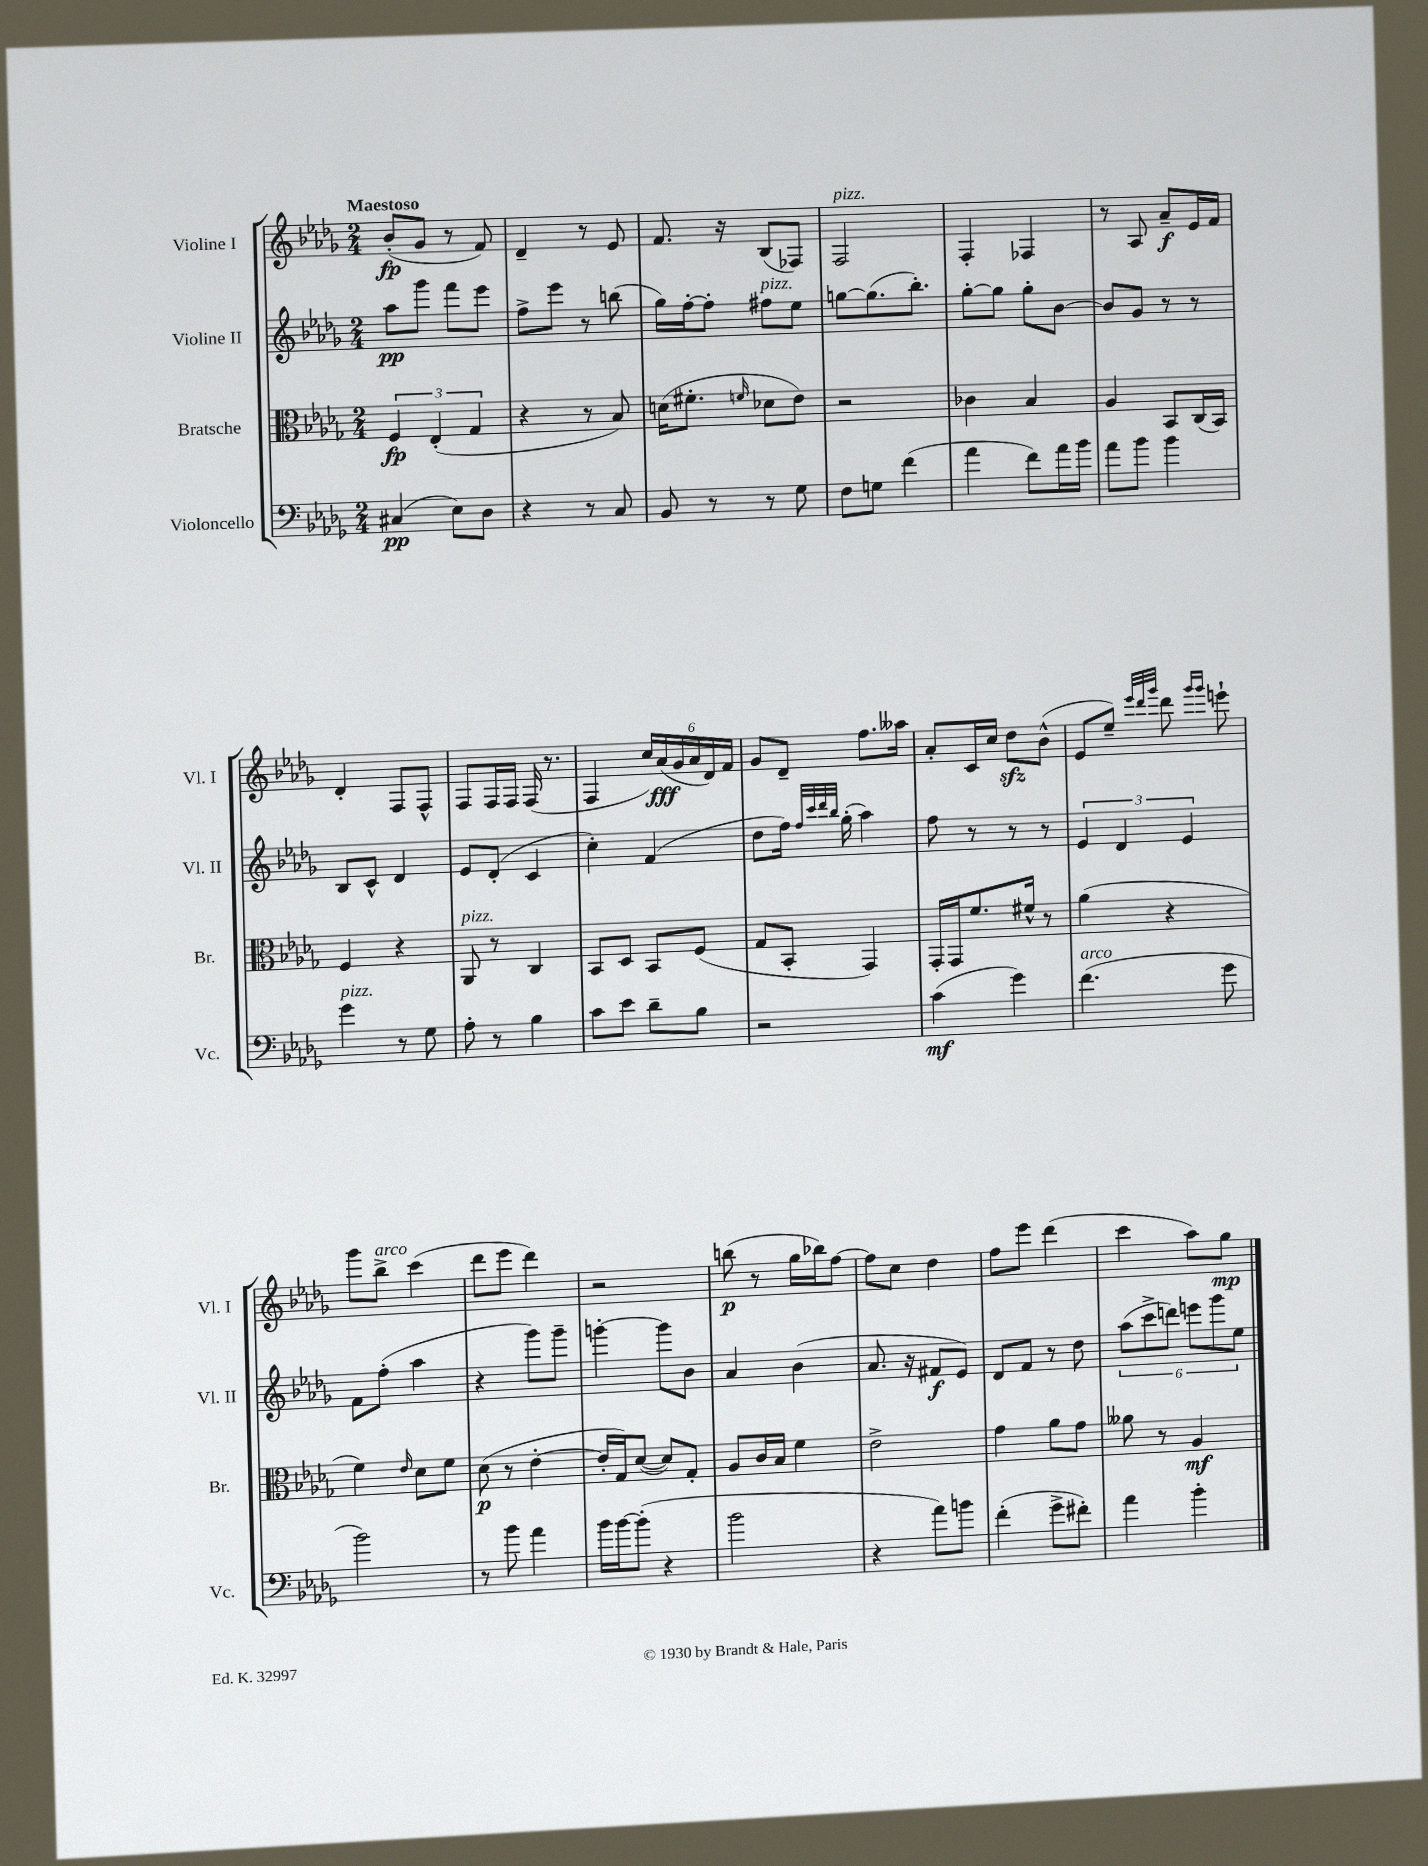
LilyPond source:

<<
\new StaffGroup <<
\new Staff = "s0" \with { instrumentName = "Violine I" shortInstrumentName = "Vl. I" } {
    \clef treble \key des \major \numericTimeSignature \time 2/4 \tempo "Maestoso"
    bes'8-.\fp( ges'8 r8 f'8) |
    des'4-- r8 ees'8 |
    f'8. r16 bes8( fes8) |
    f2^\markup { \italic "pizz." } |
    f4-. fes4 |
    r8 aes8 aes'8--\f ees'16 f'16 |
    des'4-. f8 f8-^ |
    f8 f16 f16 f16( r8. |
    f4 \tuplet 6/4 { c''16) aes'16\fff( ges'16 aes'16 des'16) f'16 } |
    ges'8 des'8-- f''8. aeses''16 |
    aes'8-. c'16 c''16 des''8\sfz bes'8-^( |
    ees'8 ees''8--) \grace { ees'''32 des'''32 ges'''32 } des'''8 \grace { ges'''16 ges'''16 } e'''8-! |
    ges'''8 bes''8->^\markup { \italic "arco" } c'''4( |
    des'''8 ees'''8 des'''4) |
    r2 |
    b''8\p( r8 ges''16 bes''16) f''8~ |
    f''8 c''8 des''4 |
    f''8 ees'''8 des'''4( |
    c'''4 aes''8) ges''8\mp \bar "|." |
}
\new Staff = "s1" \with { instrumentName = "Violine II" shortInstrumentName = "Vl. II" } {
    \clef treble \key des \major \numericTimeSignature \time 2/4
    aes''8\pp ges'''8 f'''8 ees'''8 |
    f''8-> ees'''8 r8 b''8( |
    ges''16) f''16~-. f''8-. fis''8^\markup { \italic "pizz." } ees''8 |
    g''8~ g''8.( bes''8.-.) |
    ges''8~-. ges''8 ges''8-. bes'8~ |
    bes'8 ges'8 r8 r8 |
    bes8 c'8-^ des'4 |
    ees'8 des'8-.( c'4 |
    c''4-.) f'4( |
    des''8 f''16) \grace { f''32 c'''32 des'''32 bes''32 } ges''16-.( aes''4) |
    f''8 r8 r8 r8 |
    \tuplet 3/2 { ees'4 des'4 ees'4 } |
    f'8 f''8-.( aes''4 |
    r4 ges'''8) ges'''8-- |
    g'''4~-. g'''8 bes'8 |
    aes'4 bes'4( |
    aes'8. r16 fis'8\f ees'8) |
    des'8 f'8 r8 des''8 |
    \tuplet 6/4 { aes''8( c'''8-> d'''8) e'''8 ges'''8 ees''8 } \bar "|." |
}
\new Staff = "s2" \with { instrumentName = "Bratsche" shortInstrumentName = "Br." } {
    \clef alto \key des \major \numericTimeSignature \time 2/4
    \tuplet 3/2 { f4\fp ees4-.( ges4 } |
    r4 r8 bes8) |
    d'16( fis'8.-. \grace { f'16 } des'8 ees'8) |
    r2 |
    ces'4 bes4 |
    aes4 bes,8 c16( bes,16) |
    f4 r4 |
    aes,8^\markup { \italic "pizz." } r8 c4 |
    bes,8 des8 bes,8 f8( |
    ges8 bes,8-. ges,4) |
    ges,16-. ges,16 f'8. fis'16-^ r8 |
    aes'4( r4 |
    f'4) \grace { ees'16 } des'8 f'8 |
    des'8\p( r8 ees'4~-. |
    ees'16-. ges16) des'8~( des'8) ges8-. |
    aes8 c'16 bes16 f'4 |
    ees'2-> |
    ges'4 aes'8 ges'8 |
    aeses'8 r8 aes4\mf \bar "|." |
}
\new Staff = "s3" \with { instrumentName = "Violoncello" shortInstrumentName = "Vc." } {
    \clef bass \key des \major \numericTimeSignature \time 2/4
    cis4\pp( ees8) des8 |
    r4 r8 c8 |
    bes,8 r8 r8 ges8 |
    f8 g8 f'4( |
    aes'4 f'8) aes'16 bes'16 |
    aes'8 bes'8 bes'4 |
    ges'4^\markup { \italic "pizz." } r8 ges8 |
    aes8-. r8 bes4 |
    c'8 ees'8 des'8-- bes8 |
    r2 |
    c'4\mf( ges'4) |
    f'4.^\markup { \italic "arco" }( ges'8 |
    bes'2) |
    r8 bes'8 aes'4 |
    bes'16 bes'16~ bes'8-.( r4 |
    bes'2 |
    r4 aes'8) b'8 |
    f'4-.( ges'8-> fis'8-.) |
    aes'4 bes'4-. \bar "|." |
}
>>
>>
\layout { \context { \Score \remove "Bar_number_engraver" } }
